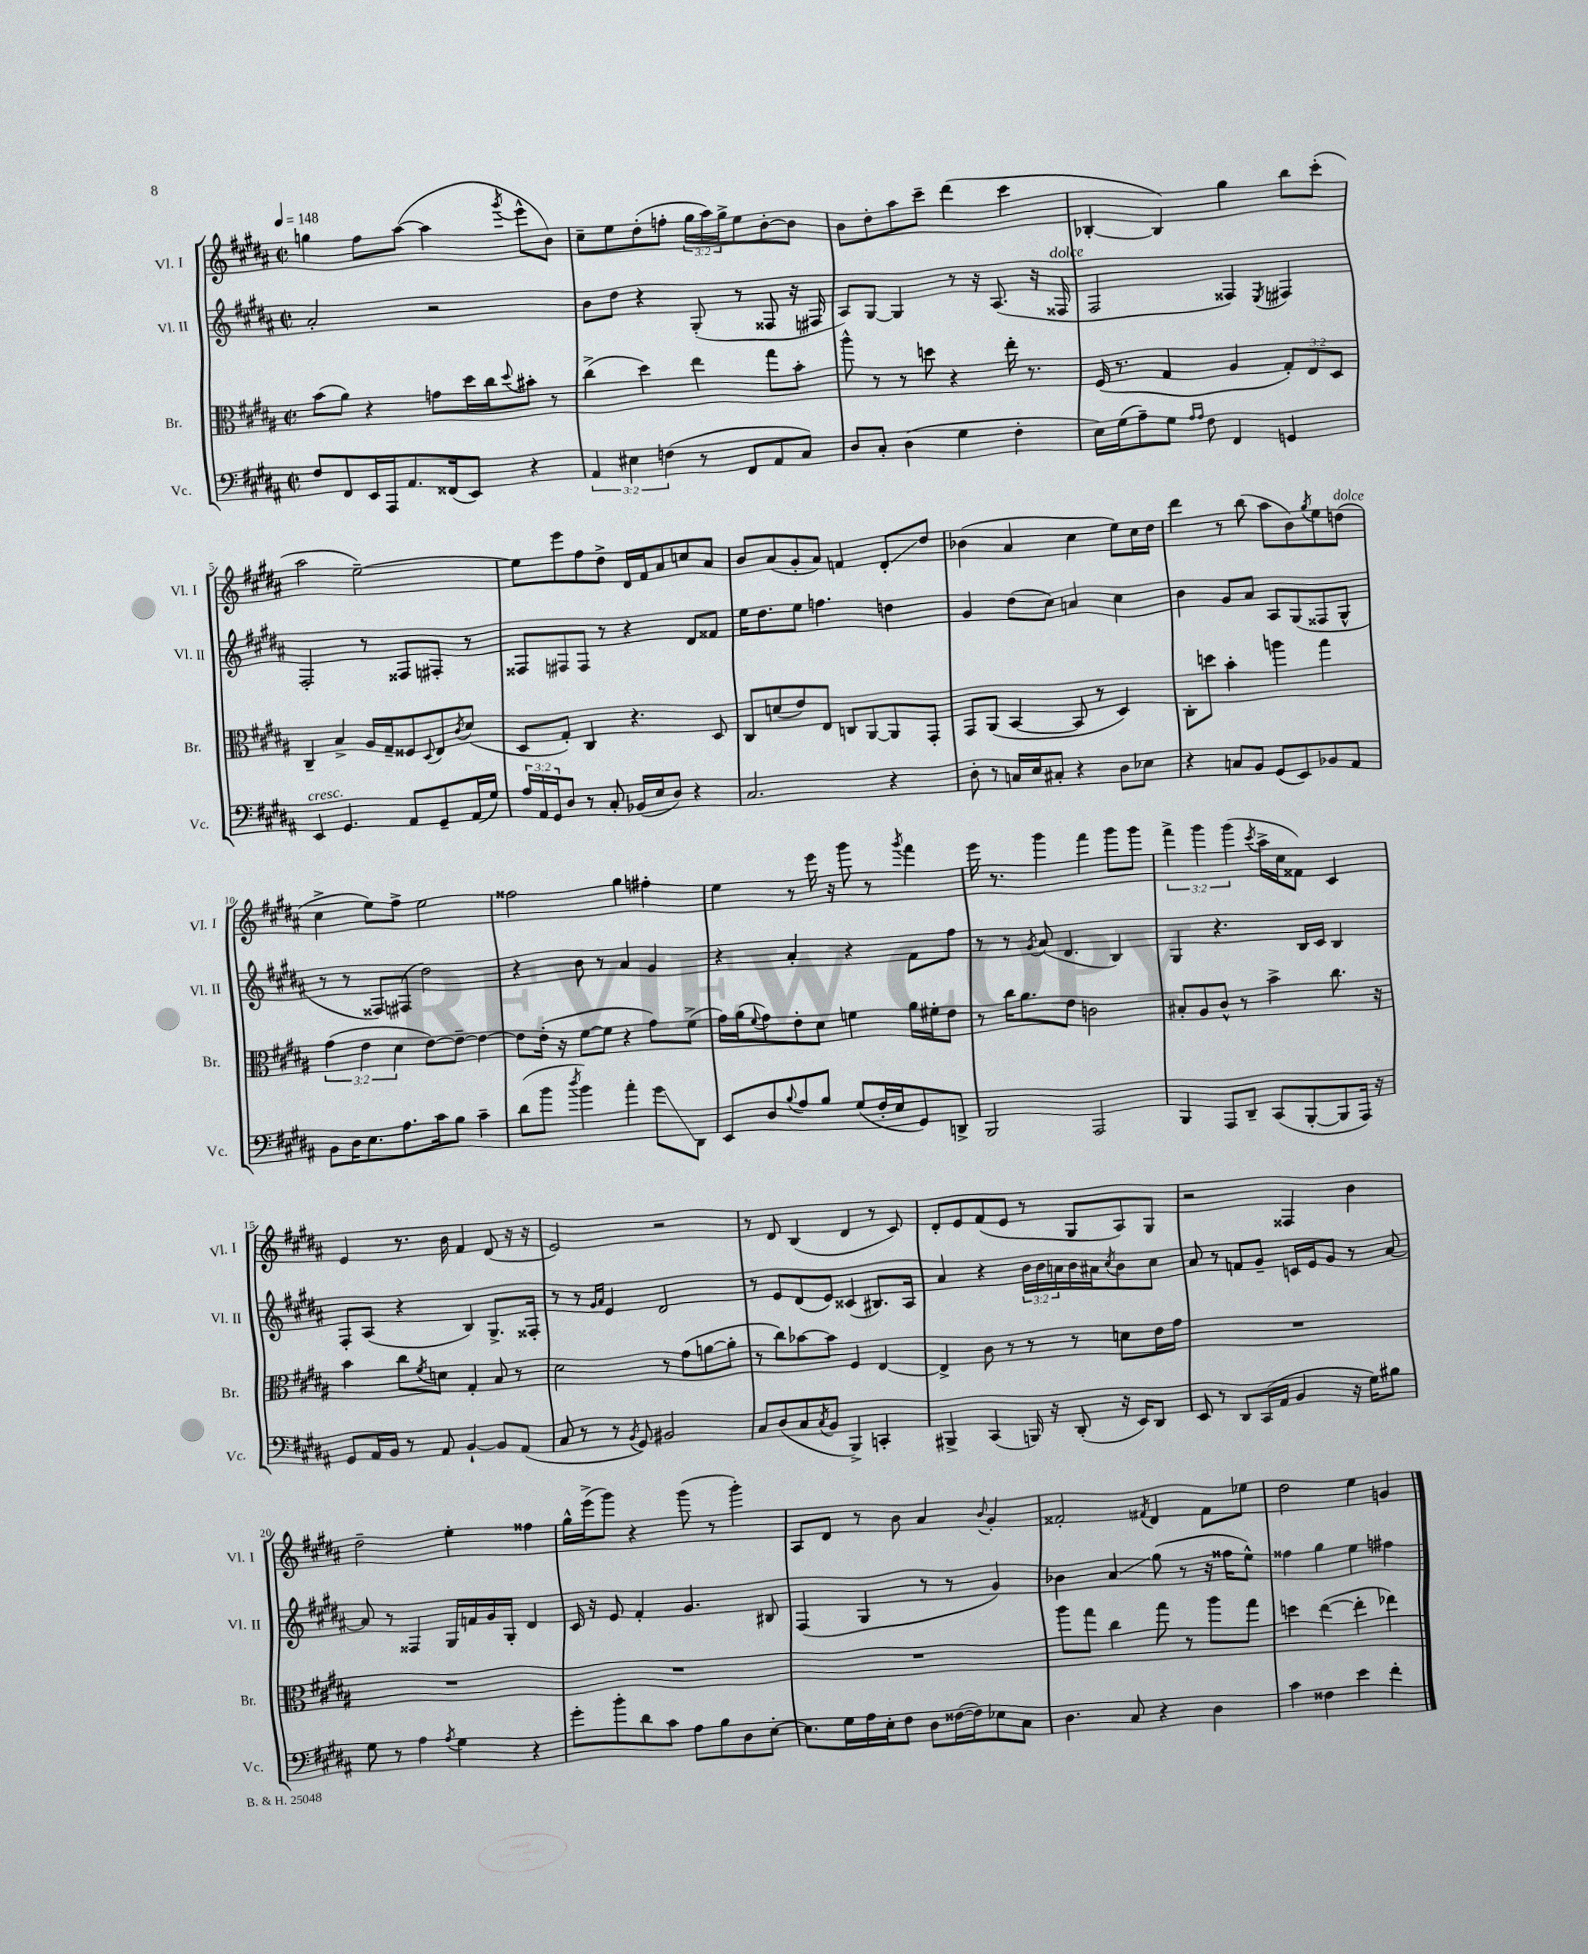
<<
\new StaffGroup <<
\new Staff = "s0" \with { instrumentName = "Vl. I" shortInstrumentName = "Vl. I" } {
    \clef treble \key b \major \defaultTimeSignature \time 2/2 \override Staff.TupletNumber.text = #tuplet-number::calc-fraction-text \tempo 4 = 148
    g''4 fis''8 ais''8~( ais''4 \acciaccatura { gis'''8 } e'''8-^ b'8) |
    cis''8-- e''8 dis''8-.( f''8-. \tuplet 3/2 { gis''16 ais''16) gis''16-> } e''8 b'8~-. b'8 |
    b'8 dis''8-. ais''8 cis'''8-- dis'''4( cis'''4 |
    bes4~-. bes4) gis''4 b''8 cis'''8-.( |
    ais''2 e''2~--) |
    e''8 e'''8 fis''8 dis''8-> dis'16 fis'16 ais'8 c''8 ais'8 |
    b'8 ais'8( gis'8-. ais'8) f'4 dis'8-.\glissando dis''8 |
    bes'4( ais'4 cis''4 e''8) cis''16 dis''16 |
    dis'''4 r8 b''8( ais''8 b'8) \acciaccatura { gis''8 } e''8 d''8^\markup { \italic "dolce" }( |
    cis''4-> e''8) fis''8-> e''2 |
    fisis''2 gis''4 fis''4-. |
    e''4 r8 e'''16 r16 gis'''8 r8 \acciaccatura { gis'''8 } fis'''4 |
    e'''16 r8. gis'''4 fis'''4 gis'''8 gis'''8 |
    \tuplet 3/2 { fis'''4-> gis'''4 gis'''4( } \acciaccatura { cis'''8 } ais''16-> cis''16 fisis'8) cis'4 |
    e'4 r8. b'16 fis'4 dis'8( r16 r16 |
    e'2) r2 |
    r8 dis'8 b4( dis'4 r8 cis'8) |
    dis'8-. e'8 fis'8( e'8 r8 gis8 ais8) gis8 |
    r2 fisis4 b'4 |
    dis''2-- e''4-. fisis''4 |
    gis''16-^ e'''16->( gis'''8) r4 gis'''8( r8 gis'''4-.) |
    ais8 dis'8 r8 b'8 ais'4 \appoggiatura { b'8 } gis'4-. |
    fisis'2-. \acciaccatura { fis'8 } dis'4 fis'8 ees''8 |
    dis''2 e''4 g'4 \bar "|." |
}
\new Staff = "s1" \with { instrumentName = "Vl. II" shortInstrumentName = "Vl. II" } {
    \clef treble \key b \major \defaultTimeSignature \time 2/2 \override Staff.TupletNumber.text = #tuplet-number::calc-fraction-text
    ais'2-. r2 |
    b'8 dis''8 r4 gis8-.( r8 fisis8 r16 fis16 |
    ais8) gis8~ gis4 r8 r16 ais8.( r16 fisis16^\markup { \italic "dolce" } |
    fis2 fisis4) \acciaccatura { e8 } fis4 |
    fis2-. r8 fisis8 fis8-. r8 |
    fisis8 fis8 fis8 r8 r4 dis'8 fisis'8 |
    e''16 dis''8. e''8 f''4. d''4 |
    gis'4 dis''8( cis''8) a'4 cis''4 |
    b'4 gis'8 ais'8 ais8 gis8( fisis8 gis8-^ |
    r8 r8 fisis8) fis8( dis''2) |
    r4 b'8 r8 ais'4 gis'4 |
    r4 ais'4-. r4 fis'8 fis''8 |
    r8 r8 \acciaccatura { gis'8 } ais'8( dis'4. b4) |
    gis4 r4. b16 cis'16 b4 |
    fis8-. ais8( r4 b4) gis8.-> fisis16-. |
    r8 r8 \grace { gis'16 ais'16 } e'4 dis'2 |
    r8 e'8 dis'8( e'8) cisis'4( bis8.) ais16 |
    ais'4 r4 \tuplet 3/2 { b'16 b'16 a'16 } b'16 ais'16 \acciaccatura { cis''8 } b'8 cis''8 |
    ais'8 r8 f'8 gis'8-- c'16 e'16 gis'8 r8 ais'8~ |
    ais'8 r8 fisis4 gis16 f'16 gis'16 gis16-. dis'4 |
    cis'16 r16 e'8 fis'4-. gis'4. bis8 |
    fis4( gis4 r8 r8 gis'4) |
    bes'4 ais'4\glissando gis''8( r8 r16 fisis''16 e''8-^) |
    fisis''4 gis''4 e''4 fis''4 \bar "|." |
}
\new Staff = "s2" \with { instrumentName = "Br." shortInstrumentName = "Br." } {
    \clef alto \key b \major \defaultTimeSignature \time 2/2 \override Staff.TupletNumber.text = #tuplet-number::calc-fraction-text
    b'8( ais'8) r4 g'8 dis''16 cis''16 \appoggiatura { dis''8 } bis'8-. r8 |
    cis''4->( dis''4) e''4 gis''8 b'8-. |
    ais''8-^ r8 r8 d''8 r4 e''16-. r8. |
    fis16( r8. gis4 ais4 \tuplet 3/2 { gis8-.) e8 dis8 } |
    cis4-- b4-> ais16 gis16-- fisis8 \appoggiatura { dis8 } e8 \acciaccatura { cis'8 } dis'8( |
    dis8 gis8-.) cis4 r4. dis8 |
    cis8 d'8( e'8) e8 c8 ais,8~ ais,8 gis,8-. |
    gis,8 ais,8( b,4~ b,8 r8 dis4) |
    cis8-. d''8 b'4-. a''4 gis''4 |
    \tuplet 3/2 { gis'4( e'4 dis'4 } e'8~) e'8~-- e'4~ |
    e'8 e'16-.( r16 fis'8~ fis'8 r4 gis'8) fis'8->( |
    gis'16) ais'16( \appoggiatura { fis'8 } gis'8) e'8-. dis'8 f'4 ais'16 fis'16-. e'8 |
    r8 cis''16 ais'8. e'8 c'2 |
    bis8-. ais8 cis'8-^ r8 b'4-> cis''8. r16 |
    b'4 cis''8 \acciaccatura { fis'8 } d'8 gis4-. b8 r8 |
    dis'2 r8 gis'8( a'8~ a'8-. |
    r8 cis''8) bes'8~ bes'8 fis4 e4~ |
    e4-> cis'8 r8 r8 r8 d'8 e'16 gis'16 |
    R1 |
    R1 |
    R1 |
    R1 |
    ais''8 gis''8 cis''4 gis''8 r8 ais''8 gis''8 |
    d''4 e''4~( e''4-. ees''4) \bar "|." |
}
\new Staff = "s3" \with { instrumentName = "Vc." shortInstrumentName = "Vc." } {
    \clef bass \key b \major \defaultTimeSignature \time 2/2 \override Staff.TupletNumber.text = #tuplet-number::calc-fraction-text
    fis8 fis,8 e,16 ais,,16 ais,8. fisis,16( e,8) r4 |
    \tuplet 3/2 { ais,4 eis4 f4( } r8 fis,8 ais,8 cis8) |
    dis8 cis8-. dis4( gis4 fis4-. |
    e16) gis16( ais8--) gis8 \grace { ais16 ais16 } fis8 fis,4 g,4 |
    e,4^\markup { \italic "cresc." } gis,4. ais,8 gis,8-- ais,16( gis16) |
    \tuplet 3/2 { ais16 ais,16 gis,16 } dis8 r8 cis8-. bes,16( e16 dis8) r4 |
    cis2. r4 |
    dis8-. r8 c16 e16 cis8-. r4 dis8 ees8 |
    r4 c8 b,8 gis,8( e,8) bes,8 ais,8 |
    b,8 dis16 e8. ais8. cis'16 b8 cis'4-- |
    dis'8( b'8 \acciaccatura { dis''8 } b'4) ais'4-. gis'8\glissando dis,8 |
    e,8 dis8 \appoggiatura { b8 } ais8 b8 gis8( fis16-. e16 gis,8) d,8-> |
    b,,2 ais,,2 |
    b,,4 ais,,8 dis,8-- cis,8( b,,8~-. b,,8 ais,,16) r16 |
    gis,8 ais,16 b,16 r8 ais,8 b,4~-! b,8 ais,8( |
    cis8 r8 r8 \acciaccatura { b,8 } gis,8) bis,2 |
    cis8 dis8( cis8 \acciaccatura { cis8 } b,8 b,,4->) c,4-. |
    bis,,4-> cis,4( b,,16) r16 dis,8-.( r16 e,16) dis,8 |
    e,8 r8 dis,8 cis,16( ais,16 b,4 r16 gis16) bis8 |
    gis8 r8 ais4 \acciaccatura { ais8 } gis4 r4 |
    gis'8-. b'8-. dis'8 cis'8 ais8 b8 dis8 e8~-. |
    e8. gis16 ais16 e16-. fis8 dis8 fisis16~( fisis16) ees8 cis8 |
    dis4. cis8 r4 dis4 |
    cis'4 fisis4 e'4 fis'4-. \bar "|." |
}
>>
>>
